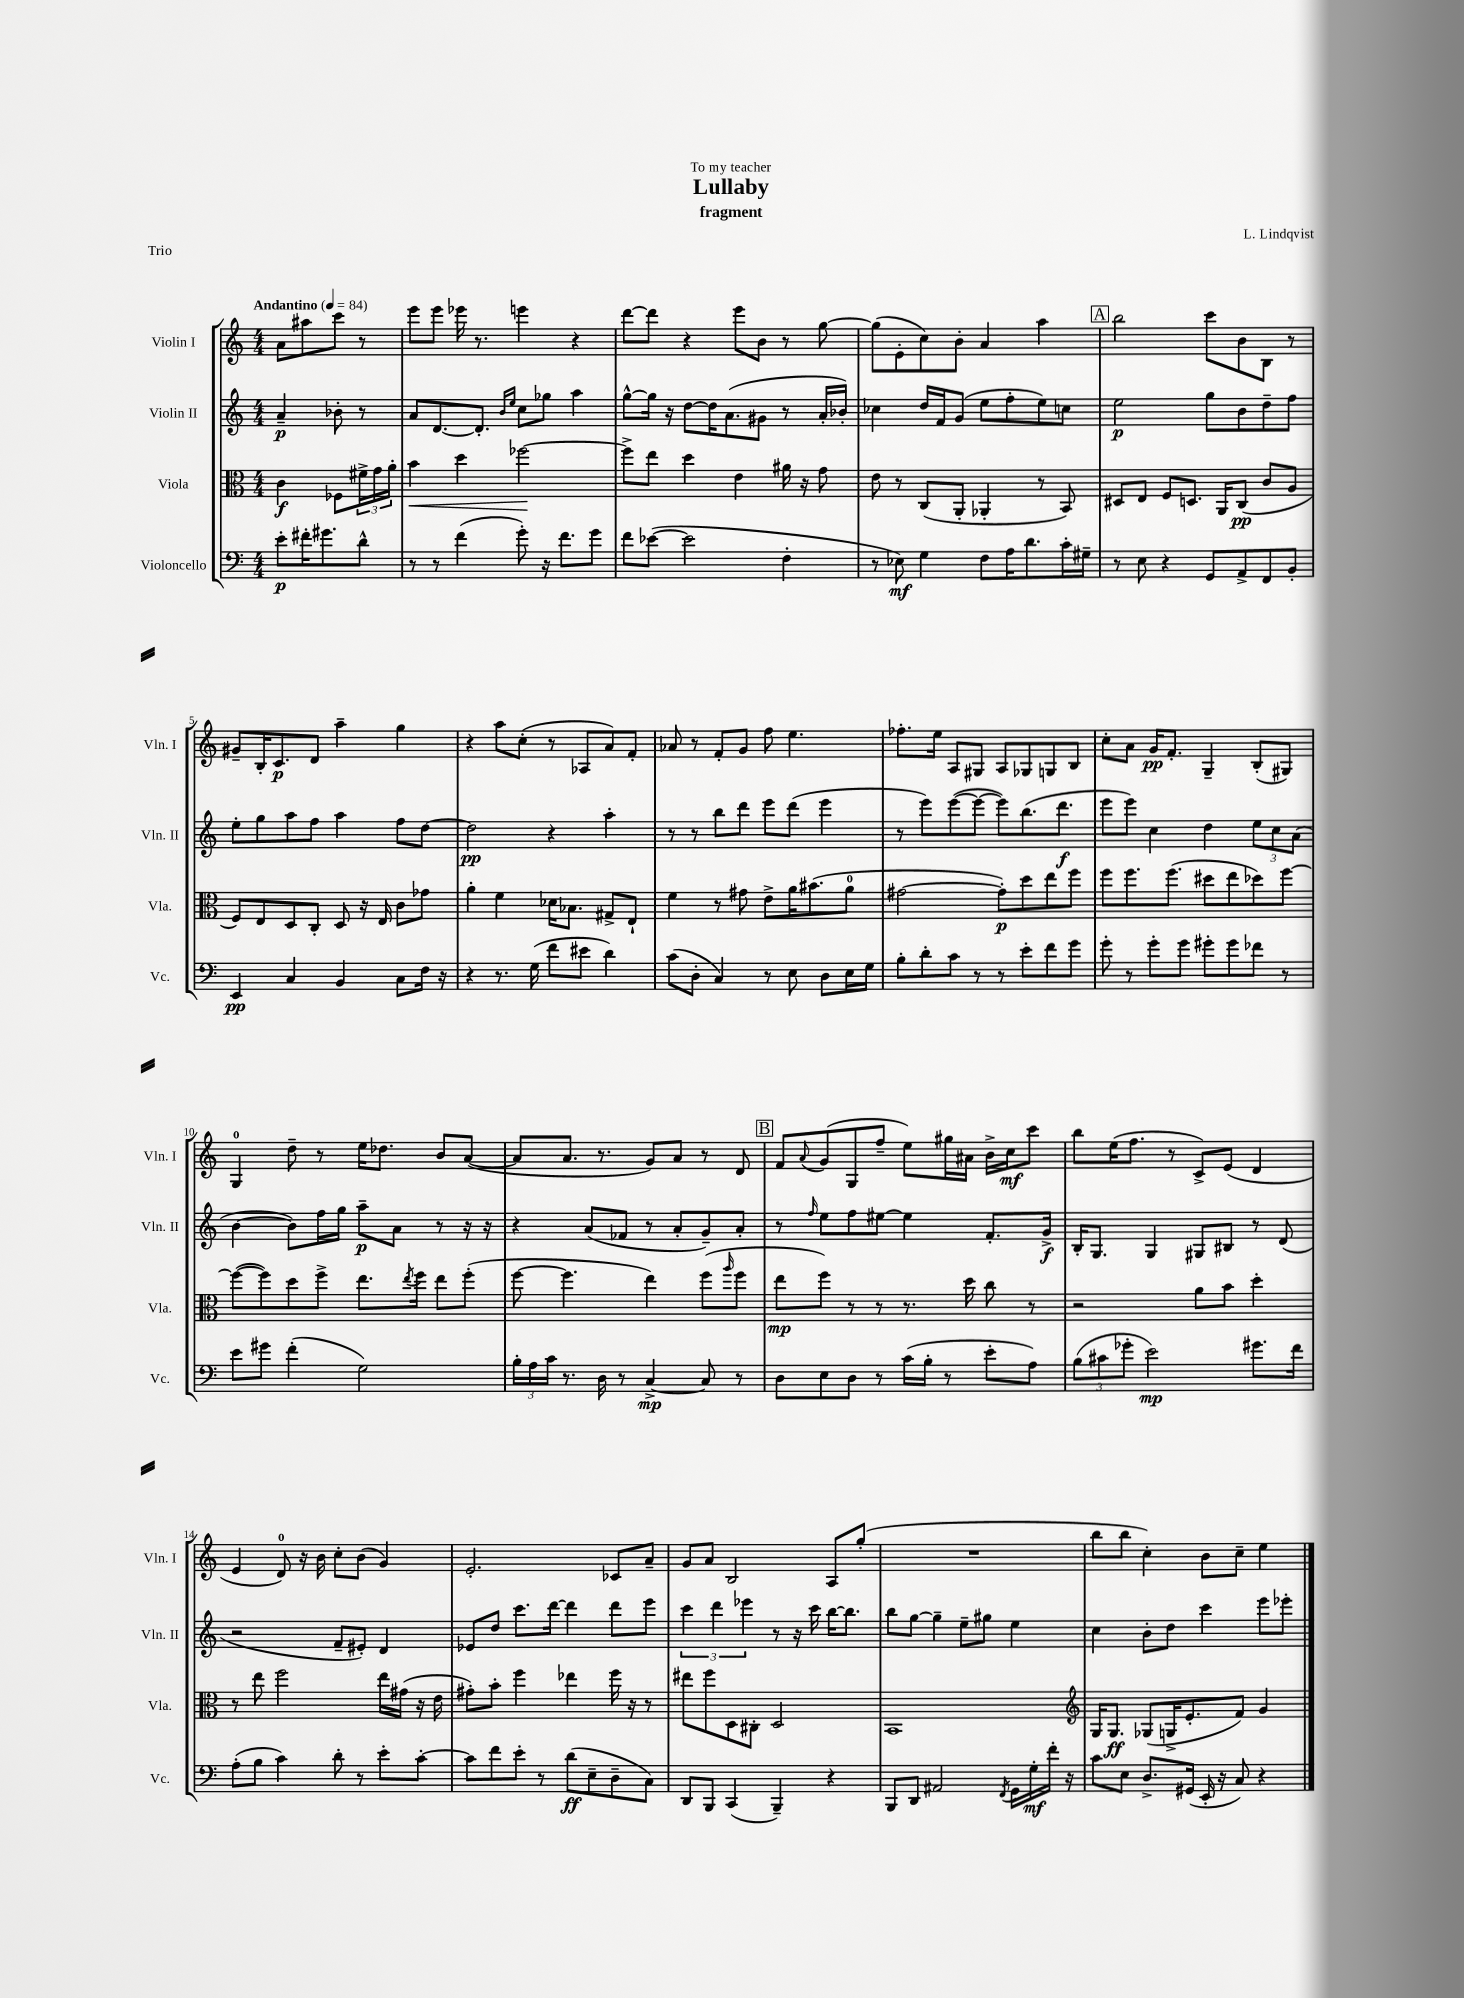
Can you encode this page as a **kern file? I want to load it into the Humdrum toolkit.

**kern	**dynam	**kern	**dynam	**kern	**dynam	**kern	**dynam
*part4	*part4	*part3	*part3	*part2	*part2	*part1	*part1
*staff4	*staff4	*staff3	*staff3	*staff2	*staff2	*staff1	*staff1
*I"Violoncello	*	*I"Viola	*	*I"Violin II	*	*I"Violin I	*
*I'Vc.	*	*I'Vla.	*	*I'Vln. II	*	*I'Vln. I	*
*clefF4	*	*clefC3	*	*clefG2	*	*clefG2	*
*k[]	*	*k[]	*	*k[]	*	*k[]	*
*M4/4	*	*M4/4	*	*M4/4	*	*M4/4	*
*MM84	*	*MM84	*	*MM84	*	*MM84	*
=	=	=	=	=	=	=	=
!	!	!	!	!	!	!LO:TX:a:B:t=Andantino	!
8e'\L	p	4c\	f	4a~/	p	8a\L	.
16f#X'\K	.	.	.	.	.	8aa#X\	.
8.g#X\	.	.	.	.	.	.	.
.	.	8F-X\L	.	8b-X'\	.	8ccc\J	.
8d^^\J	.	24f#X^\L	.	8r	.	8r	.
.	.	24g\	.	.	.	.	.
.	.	24a'\JJ	.	.	.	.	.
=1	=1	=1	=1	=1	=1	=1	=1
!	!	!	!LO:HP:b	!	!	!	!
8r	.	4b\	<	8a/L	.	8eee\L	.
8r	.	.	.	[8.d/	.	8eee\J	.
(4f\	.	4dd\	.	.	.	16eee-X\	.
.	.	.	.	8.d'/J]	.	8.r	.
.	.	.	.	16qqb/LL	.	.	.
.	.	.	.	16qqee/JJ	.	.	.
8g'\)	.	[2ff-X\	.	8cc\L	.	4eeen\	.
16r	.	.	.	8gg-X\J	.	.	.
8.f\L	.	.	.	.	.	.	.
.	.	.	.	4aa\	.	4r	.
8g\J	.	.	.	.	.	.	.
.	.	.	[	.	.	.	.
=2	=2	=2	=2	=2	=2	=2	=2
8f\L	.	8ff-^\L]	.	[8gg^^\L	.	[8ddd\L	.
([8e-X\J	.	8ee\J	.	16gg\Jk]	.	8ddd\J]	.
.	.	.	.	16r	.	.	.
2e-\]	.	4dd\	.	[8dd\L	.	4r	.
.	.	.	.	16dd\K]	.	.	.
.	.	.	.	(8.a\	.	.	.
.	.	4e\	.	.	.	8eee\L	.
.	.	.	.	8g#X\J	.	8b\J	.
4F'\	.	16a#X\	.	8r	.	8r	.
.	.	16r	.	.	.	.	.
.	.	8g\	.	16a'/LL	.	[8gg\	.
.	.	.	.	16b-X'/JJ)	.	.	.
=3	=3	=3	=3	=3	=3	=3	=3
8r	.	8e\	.	4cc-X\	.	(8gg\L]	.
8E-X\)	mf	8r	.	.	.	8e'\	.
4G\	.	(8C/L	.	16dd/LL	.	8cc\)	.
.	.	.	.	16f/J	.	.	.
.	.	8AA'/J	.	(8g/J	.	8b'\J	.
8F\L	.	4AA-X'/	.	8ee\L	.	4a/	.
16A\K	.	.	.	8ff'\	.	.	.
8.d\	.	.	.	.	.	.	.
.	.	8r	.	8ee\)	.	4aa\	.
16c'\L	.	8BB/)	.	8ccn\J	.	.	.
16G#X~\JJ	.	.	.	.	.	.	.
!!LO:REH:place=s1:t=A
=4	=4	=4	=4	=4	=4	=4	=4
8r	.	8D#X/L	.	2ee\	p	2bb\	.
8E\	.	8E/J	.	.	.	.	.
4r	.	8F/L	.	.	.	.	.
.	.	8.Dn/J	.	.	.	.	.
8GG/L	.	.	.	8gg\L	.	8ccc\L	.
.	.	16AA/KL	.	.	.	.	.
8AA^/	.	(8C/J	pp	8b\	.	8b\	.
8FF/	.	8c/L	.	8dd~\	.	8B\J	.
8BB'/J	.	8A/J	.	8ff\J	.	8r	.
!!LO:LB:g=z
=5	=5	=5	=5	=5	=5	=5	=5
4EE/	pp	8F/L)	.	8ee'\L	.	8g#X~/L	.
.	.	8E/	.	8gg\	.	16B'/K	.
.	.	.	.	.	.	8.c/	p
4C/	.	8D/	.	8aa\	.	.	.
.	.	8C'/J	.	8ff\J	.	8d/J	.
4BB/	.	8D/	.	4aa\	.	4aa~\	.
.	.	16r	.	.	.	.	.
.	.	16E/	.	.	.	.	.
8C\L	.	8c\L	.	8ff\L	.	4gg\	.
16F\Jk	.	8g-X\J	.	[8dd\J	.	.	.
16r	.	.	.	.	.	.	.
=6	=6	=6	=6	=6	=6	=6	=6
4r	.	4a'\	.	2dd\]	pp	4r	.
8.r	.	4f\	.	.	.	8aa\L	.
.	.	.	.	.	.	(8cc'\J	.
(16G\	.	.	.	.	.	.	.
8f\L	.	16d-X\KL	.	4r	.	8r	.
.	.	8.B-X\J	.	.	.	.	.
8e#X\J	.	.	.	.	.	8A-X/L	.
4d\)	.	8G#X^/L	.	4aa'\	.	8a/)	.
.	.	8E`/J	.	.	.	8f'/J	.
=7	=7	=7	=7	=7	=7	=7	=7
(8c\L	.	4f\	.	8r	.	8a-X/	.
8D'\J	.	.	.	8r	.	8r	.
4C/)	.	8r	.	8bb\L	.	8f'/L	.
.	.	8g#X\	.	8ddd\J	.	8g/J	.
8r	.	8e^\L	.	8eee\L	.	8ff\	.
8E\	.	16a\K	.	(8ddd\J	.	4.ee\	.
.	.	(8.b#X\	.	.	.	.	.
8D\L	.	.	.	4eee\	.	.	.
16E\L	.	8a\J	.	.	.	.	.
16G\JJ	.	.	.	.	.	.	.
=8	=8	=8	=8	=8	=8	=8	=8
8B'\L	.	[2g#X\	.	8r	.	8.ff-X'\L	.
8d'\	.	.	.	8eee\L)	.	.	.
.	.	.	.	.	.	16ee\Jk	.
8c\J	.	.	.	([8eee\	.	8A/L	.
8r	.	.	.	8eee\J_	.	8G#X/J	.
8r	.	8g#'\L])	p	8eee\L])	.	8A/L	.
8e'\L	.	8dd\	.	(8.bb\	.	8G-X/	.
8f\	.	8ee\	.	.	.	8Gn/	.
.	.	.	.	8.ddd\J	f	.	.
8g\J	.	8ff\J	.	.	.	8B/J	.
=9	=9	=9	=9	=9	=9	=9	=9
8g'\	.	8ff\L	.	8eee\L	.	8cc'\L	.
8r	.	8.ff\	.	8eee\J)	.	8a\J	.
8g'\L	.	.	.	4cc\	.	16g/KL	pp
.	.	(8.ff\J	.	.	.	8.f'/J	.
8g\J	.	.	.	.	.	.	.
8g#X'\L	.	8dd#X\L	.	4dd\	.	4G~/	.
8g#\	.	8ee\	.	.	.	.	.
8f-X\J	.	8dd-X\)	.	12ee\L	.	(8B'/L	.
.	.	.	.	12cc\	.	.	.
8r	.	[8ff\J	.	.	.	8G#X/J)	.
.	.	.	.	(12a\J	.	.	.
!!LO:LB:g=z
=10	=10	=10	=10	=10	=10	=10	=10
8e\L	.	(8ff\L_	.	[4b\	.	4G/	.
8g#X\J	.	8ff\])	.	.	.	.	.
(4f'\	.	8dd\	.	8b\L])	.	8dd~\	.
.	.	8ff^\J	.	16ff\L	.	8r	.
.	.	.	.	16gg\JJ	.	.	.
2G\)	.	8.ee\L	.	8aa~\L	p	16ee\KL	.
.	.	.	.	.	.	8.dd-X\J	.
.	.	.	.	8a\J	.	.	.
.	.	8qee/	.	.	.	.	.
.	.	16ff\Jk	.	.	.	.	.
.	.	8ee\L	.	8r	.	8b/L	.
.	.	(8ff'\J	.	16r	.	([8a/J	.
.	.	.	.	16r	.	.	.
=11	=11	=11	=11	=11	=11	=11	=11
24B'\LL	.	[8ff\	.	4r	.	8a/L]	.
24A\	.	.	.	.	.	.	.
24c\JJ	.	.	.	.	.	.	.
8.r	.	4.ff\]	.	.	.	8.a/J	.
.	.	.	.	(8a/L	.	.	.
16D\	.	.	.	.	.	8.r	.
8r	.	.	.	8f-X/J	.	.	.
[4C^/	mp	4ee\)	.	8r	.	8g/L)	.
.	.	.	.	8a'/L	.	8a/J	.
8C/]	.	(8ff\L	.	8g~/)	.	8r	.
.	.	16qqaa/	.	.	.	.	.
8r	.	8ff\J	.	8a'/J	.	8d/	.
!!LO:REH:place=s1:t=B
=12	=12	=12	=12	=12	=12	=12	=12
8D\L	.	8ee\L	mp	8r	.	8f/L	.
.	.	.	.	16qqff/	.	8qqa/	.
8E\	.	8ff\J)	.	8ee\L	.	(8g/	.
8D\J	.	8r	.	8ff\	.	8G/	.
8r	.	8r	.	[8ee#X\J	.	8ff~/J	.
(16c\LL	.	8.r	.	4ee#\]	.	8ee\L)	.
16B'\JJ	.	.	.	.	.	.	.
8r	.	.	.	.	.	16gg#X\L	.
.	.	16dd\	.	.	.	16a#X\JJ	.
8e'\L	.	8cc\	.	8.f'/L	.	16b^\LL	.
.	.	.	.	.	.	16cc\J	mf
8A\J)	.	8r	.	.	.	8ccc\J	.
.	.	.	.	16g^/Jk	f	.	.
=13	=13	=13	=13	=13	=13	=13	=13
(12B\L	.	2r	.	16B'/KL	.	8bb\L	.
.	.	.	.	8.G/J	.	.	.
12c#X\	.	.	.	.	.	.	.
.	.	.	.	.	.	(16ee\K	.
12g-X'\J	.	.	.	.	.	.	.
.	.	.	.	.	.	8.ff\J	.
2e\)	mp	.	.	4G/	.	.	.
.	.	.	.	.	.	8r	.
.	.	8a\L	.	8G#X/L	.	8c^/L)	.
.	.	8b\J	.	8B#X/J	.	(8e/J	.
8.g#X\L	.	4dd'\	.	8r	.	4d/	.
.	.	.	.	(8d/	.	.	.
16f\Jk	.	.	.	.	.	.	.
!!LO:LB:g=z
=14	=14	=14	=14	=14	=14	=14	=14
(8A'\L	.	8r	.	2r	.	4e/	.
8B\J	.	8ee\	.	.	.	.	.
4c\)	.	2ff\	.	.	.	8d/)	.
.	.	.	.	.	.	16r	.
.	.	.	.	.	.	16b\	.
8d'\	.	.	.	8f~/L	.	8cc'\L	.
8r	.	.	.	8e#X'/J)	.	(8b\J	.
8e'\L	.	16ee\LL	.	4d/	.	4g/)	.
.	.	(16g#X\JJ	.	.	.	.	.
[8c'\J	.	16r	.	.	.	.	.
.	.	16e\	.	.	.	.	.
=15	=15	=15	=15	=15	=15	=15	=15
8c\L]	.	8g#X'\L)	.	8e-X/L	.	2.e'/	.
8f\	.	8b'\J	.	8dd/J	.	.	.
8e'\J	.	4ff\	.	8.ccc\L	.	.	.
8r	.	.	.	.	.	.	.
.	.	.	.	[16ddd\Jk	.	.	.
(8d\L	ff	4ee-X\	.	4ddd\]	.	.	.
8E~\	.	.	.	.	.	.	.
8D~\	.	16ff\	.	8ddd\L	.	8c-X/L	.
.	.	16r	.	.	.	.	.
8C\J)	.	8r	.	8eee\J	.	8a~/J	.
=16	=16	=16	=16	=16	=16	=16	=16
8DD/L	.	8ee#X\L	.	6ccc\	.	8g/L	.
8BBB/J	.	8ff\	.	.	.	8a/J	.
.	.	.	.	6ddd\	.	.	.
(4CC/	.	8D\	.	.	.	2B/	.
.	.	.	.	6eee-X\	.	.	.
.	.	8C#X'\J	.	.	.	.	.
4BBB~/)	.	2D/	.	8r	.	.	.
.	.	.	.	16r	.	.	.
.	.	.	.	16ccc\	.	.	.
4r	.	.	.	[16bb\KL	.	8A/L	.
.	.	.	.	8.bb\J]	.	.	.
.	.	.	.	.	.	(8gg'/J	.
=17	=17	=17	=17	=17	=17	=17	=17
8BBB/L	.	1BB	.	8bb\L	.	1r	.
8DD/J	.	.	.	[8gg\J	.	.	.
2AA#X/	.	.	.	4gg~\]	.	.	.
.	.	.	.	8ee~\L	.	.	.
.	.	.	.	8gg#X\J	.	.	.
8qFF/	.	.	.	.	.	.	.
16GG\LL	.	.	.	4ee\	.	.	.
16G'\	mf	.	.	.	.	.	.
16f'\JJ	.	.	.	.	.	.	.
16r	.	.	.	.	.	.	.
=18	=18	=18	=18	=18	=18	=18	=18
*	*	*clefG2	*	*	*	*	*
8c\L	.	16G/KL	.	4cc\	.	8bb\L	.
.	.	8.G/J	ff	.	.	.	.
8E\J	.	.	.	.	.	8bb\J	.
8.D^/L	.	(8G-X/L	.	8b'\L	.	4cc'\)	.
.	.	16Gn^/K	.	8dd\J	.	.	.
(16GG#X/Jk	.	8.e'/	.	.	.	.	.
16EE'/	.	.	.	4ccc\	.	8b\L	.
16r	.	.	.	.	.	.	.
8C/)	.	8f/J)	.	.	.	8cc~\J	.
4r	.	4g/	.	8eee\L	.	4ee\	.
.	.	.	.	8eee-X'\J	.	.	.
==	==	==	==	==	==	==	==
*-	*-	*-	*-	*-	*-	*-	*-
